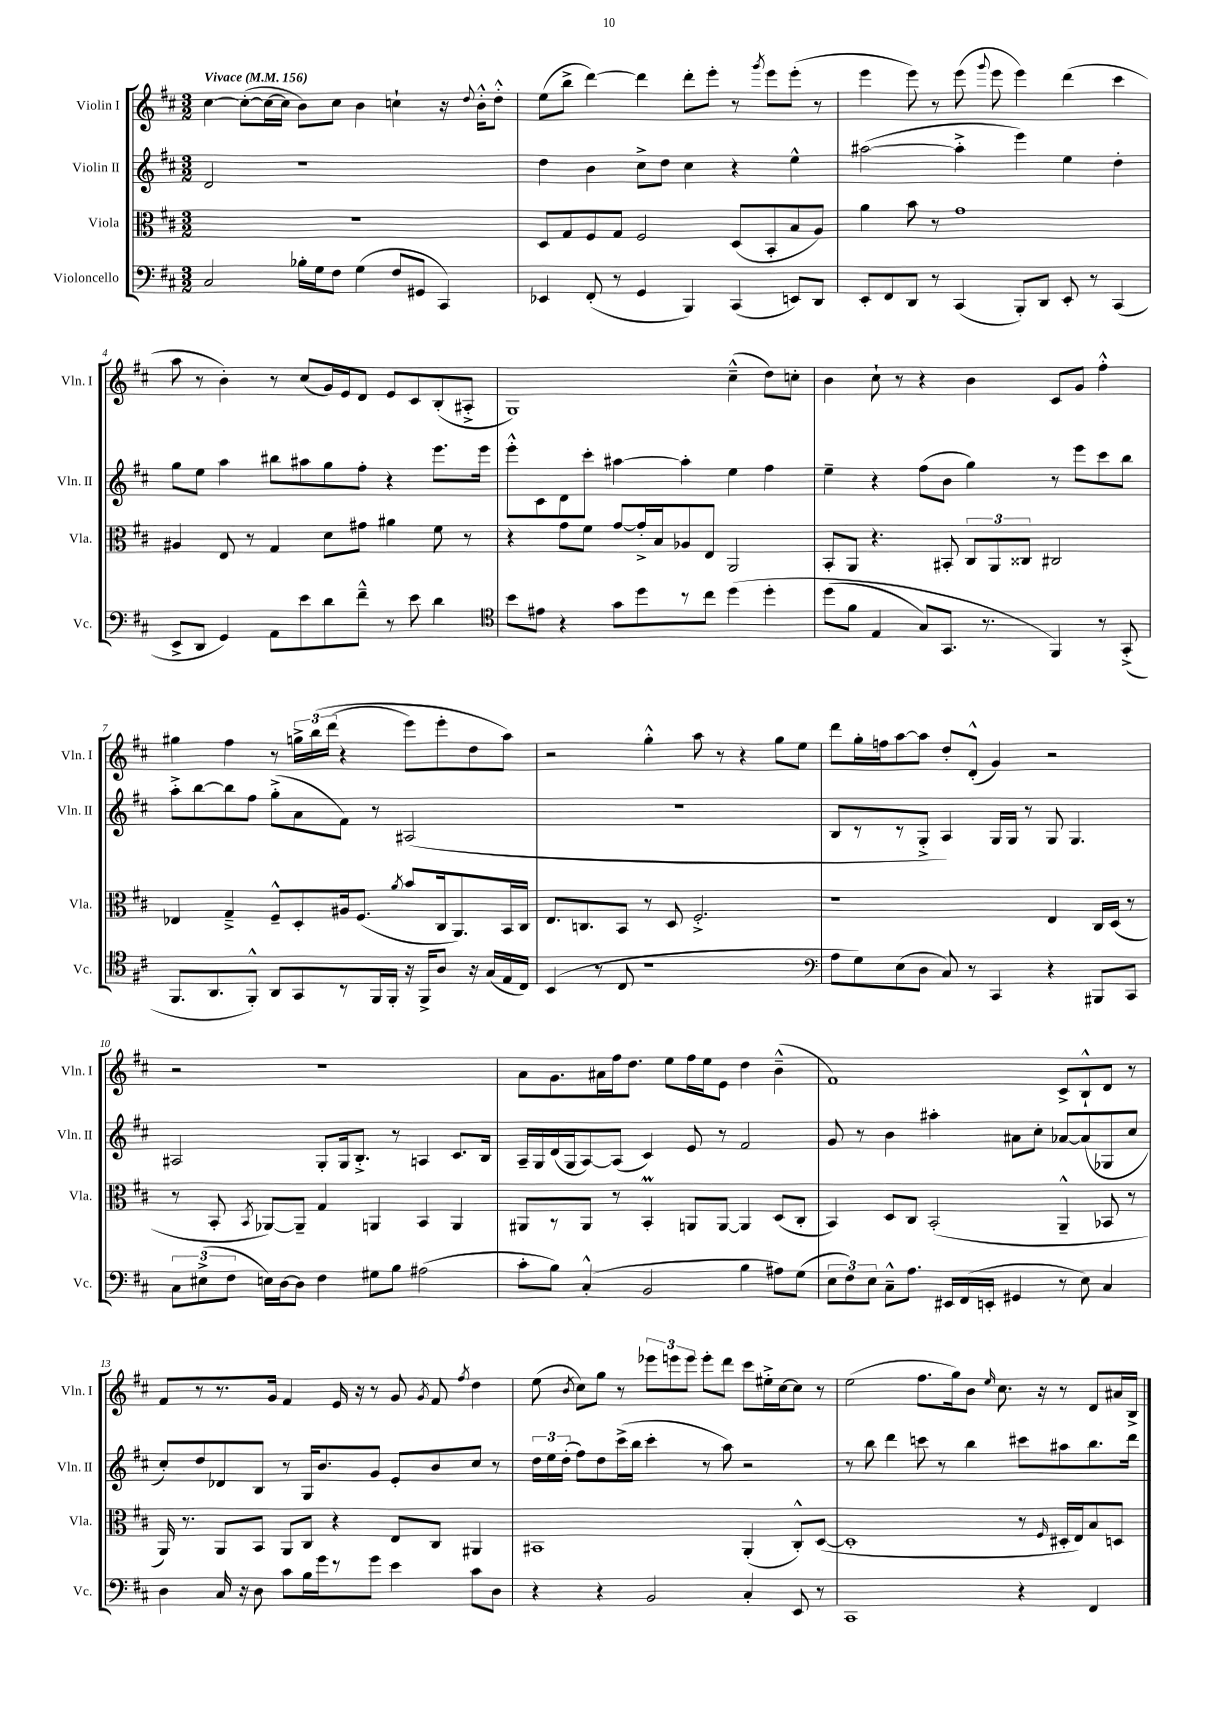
<<
\new StaffGroup <<
\new Staff = "s0" \with { instrumentName = "Violin I" shortInstrumentName = "Vln. I" } {
    \clef treble \key d \major \numericTimeSignature \time 3/2 \tempo "Vivace" 4 = 156
    \autoBeamOff cis''4~ cis''8[~-.( cis''16~ cis''16] b'8[) cis''8] b'4 c''4-! r16 \appoggiatura { d''8 } b'16[-.-^ d''8]-.-^ |
    e''8[( b''8]-> d'''4~) d'''4 d'''8[-. e'''8]-. r8 \acciaccatura { g'''8 } e'''8[ e'''8]-.( r8 |
    e'''4 e'''8) r8 e'''8( \appoggiatura { g'''8 } e'''8 e'''4) d'''4( cis'''4 |
    a''8 r8 b'4-.) r8 cis''8[( g'16) e'16 d'8] e'8[ cis'8 b8-.( ais8]-.-> |
    g1) cis''4---^( d''8[) c''8]-. |
    b'4 cis''8-! r8 r4 b'4 cis'8[ g'8] fis''4-.-^ |
    gis''4 fis''4 r8 \tuplet 3/2 { g''16[-> b''16\( d'''16]( } r4 e'''8[) e'''8-. d''8 a''8]\) |
    r2 g''4-.-^ a''8 r8 r4 g''8[ e''8] |
    d'''8[ g''16-. f''16 a''8~ a''8] d''8[-. d'8]-.-^( g'4) r2 |
    r2 r1 |
    a'8[ g'8. ais'16 fis''16 d''8.] e''8[ fis''16 e''16 e'8] d''4 b'4---^( |
    fis'1) cis'8[-> b8-!-^ d'8] r8 |
    fis'8[ r8 r8. g'16] fis'4 e'16 r16 r8 g'8 \acciaccatura { g'8 } fis'8 \acciaccatura { fis''8 } d''4 |
    e''8( \acciaccatura { b'8 } cis''8[) g''8] r8 \tuplet 3/2 { ees'''8[ e'''8 e'''8] } e'''8[-. d'''8] cis'''8[ eis''16-.-> cis''16~ cis''8] r8 |
    e''2( fis''8.[ g''16) b'8] \grace { e''16 } cis''8. r16 r8 d'8[ ais'16 b16]-> \bar "|." |
}
\new Staff = "s1" \with { instrumentName = "Violin II" shortInstrumentName = "Vln. II" } {
    \clef treble \key d \major \numericTimeSignature \time 3/2
    \autoBeamOff d'2 r1 |
    d''4 b'4 cis''8[-> d''8] cis''4 r4 e''4-^ |
    ais''2~( ais''4-.-> e'''4) e''4 d''4-. |
    g''8[ e''8] a''4 bis''8[ ais''8 g''8 fis''8]-. r4 e'''8.[ e'''16] |
    e'''8[-.-^ cis'8 d'8 cis'''8]-. ais''4~ ais''4-. e''4 fis''4 |
    e''4-- r4 fis''8[( b'8] g''4) r8 e'''8[ cis'''8 b''8] |
    a''8[-.-> b''8~ b''8 fis''8] g''8[-.->( a'8 fis'8]) r8 ais2( |
    R1. |
    b8[ r8 r8 g8]-.-> a4) g16[ g16] r8 g8 g4. |
    ais2 g8[-. g16 b8.]-.-> r8 a4 cis'8.[ b16] |
    a16[-- g16 d'16( g16 a8~) a8]( cis'4) e'8 r8 fis'2 |
    g'8 r8 b'4 ais''4-. ais'8[ cis''8]-. aes'8[~ aes'8( ges8 cis''8] |
    cis''8[-.) d''8 des'8 b8] r8 g16[ b'8. g'8] e'8[-. b'8 cis''8] r8 |
    \tuplet 3/2 { d''16[ e''16 d''16]-.( } fis''8[) d''8 cis'''16->( b''16] cis'''4-. r8 a''8) r2 |
    r8 b''8 d'''4 c'''8 r8 b''4 cis'''8[ ais''8 b''8. d'''16] \bar "|." |
}
\new Staff = "s2" \with { instrumentName = "Viola" shortInstrumentName = "Vla." } {
    \clef alto \key d \major \numericTimeSignature \time 3/2
    \autoBeamOff R1. |
    d8[ g8 fis8 g8] fis2 d8[( b,8-. b8 a8]) |
    a'4 b'8 r8 g'1 |
    ais4 e8 r8 g4 d'8[ gis'8] ais'4 fis'8 r8 |
    r4 g'8[ fis'8] g'8[~ g'16-.-> b16 aes8 e8] a,2 |
    b,8[-. a,8] r4. bis,8-. \tuplet 3/2 { cis8[ a,8 cisis8] } cis2 |
    ees4 g4---> fis8[---^ d8-. ais16 fis8.]( \acciaccatura { a'8 } b'8[ cis16 a,8.) b,16 cis16] |
    e8.[ c8. b,8] r8 d8 fis2.-.-> |
    r1 e4 cis16[ d16]( r8 |
    r8 b,8-. \acciaccatura { b,8 } aes,8[~) aes,8]-- g4 a,4 b,4 a,4 |
    ais,8[ r8 ais,8] r8 b,4-.\prall a,8[ a,8]~ a,4 d8[( cis8]-. |
    b,4) d8[ cis8] b,2-.( a,4---^ bes,8 r8 |
    a,16) r8. a,8[ b,8] a,8[ cis8] r4 e8[ cis8] ais,4 |
    bis,1 a,4-.( cis8[-.-^) d8]~( |
    d1-. r8 \grace { fis16 } dis16[-. e16) b8 d8] \bar "|." |
}
\new Staff = "s3" \with { instrumentName = "Violoncello" shortInstrumentName = "Vc." } {
    \clef bass \key d \major \numericTimeSignature \time 3/2
    \autoBeamOff cis2 bes16[-. g16 fis8] g4( fis8[ gis,8] cis,4) |
    ees,4 fis,8-.( r8 g,4 b,,4) cis,4( e,8[) d,8] |
    e,8[-. fis,8 d,8] r8 cis,4( b,,8[-.) d,8] e,8-. r8 cis,4( |
    e,8[-> d,8] g,4) a,8[ e'8 d'8 fis'8]---^ r8 e'8 d'4 |
    \clef tenor b'8[ eis'8] r4 g'8[ d''8 r8 cis''8] d''4\( d''4-. |
    d''8[( fis'8] e4 g8[) g,8.] r8. fis,4\) r8 g,8-.->( |
    fis,8.[ a,8. fis,8]-.-^) a,8[ g,8 r8 fis,16 fis,16]-. r16 fis,16[-> a8] r16 g16[( e16 cis16]) |
    b,4( r8 cis8 r1 |
    \clef bass a8[ g8) e8( d8] cis8) r8 cis,4 r4 bis,,8[ cis,8] |
    \tuplet 3/2 { cis8[ eis8->( fis8] } e16[) d16~ d8] fis4 gis8[ b8] ais2( |
    cis'8[-. b8]) cis4-.-^( b,2 b4 ais8[) g8]( |
    \tuplet 3/2 { e8[ fis8) e8] } cis8[---^ a8.] eis,16[ fis,16( e,16]-. gis,4 r8 e8) cis4 |
    d4 cis16 r16 d8 cis'8[ b16 g'16 r8 g'8] e'4 cis'8[ d8] |
    r4 r4 b,2 cis4-. e,8 r8 |
    cis,1 r4 fis,4 \bar "|." |
}
>>
>>
